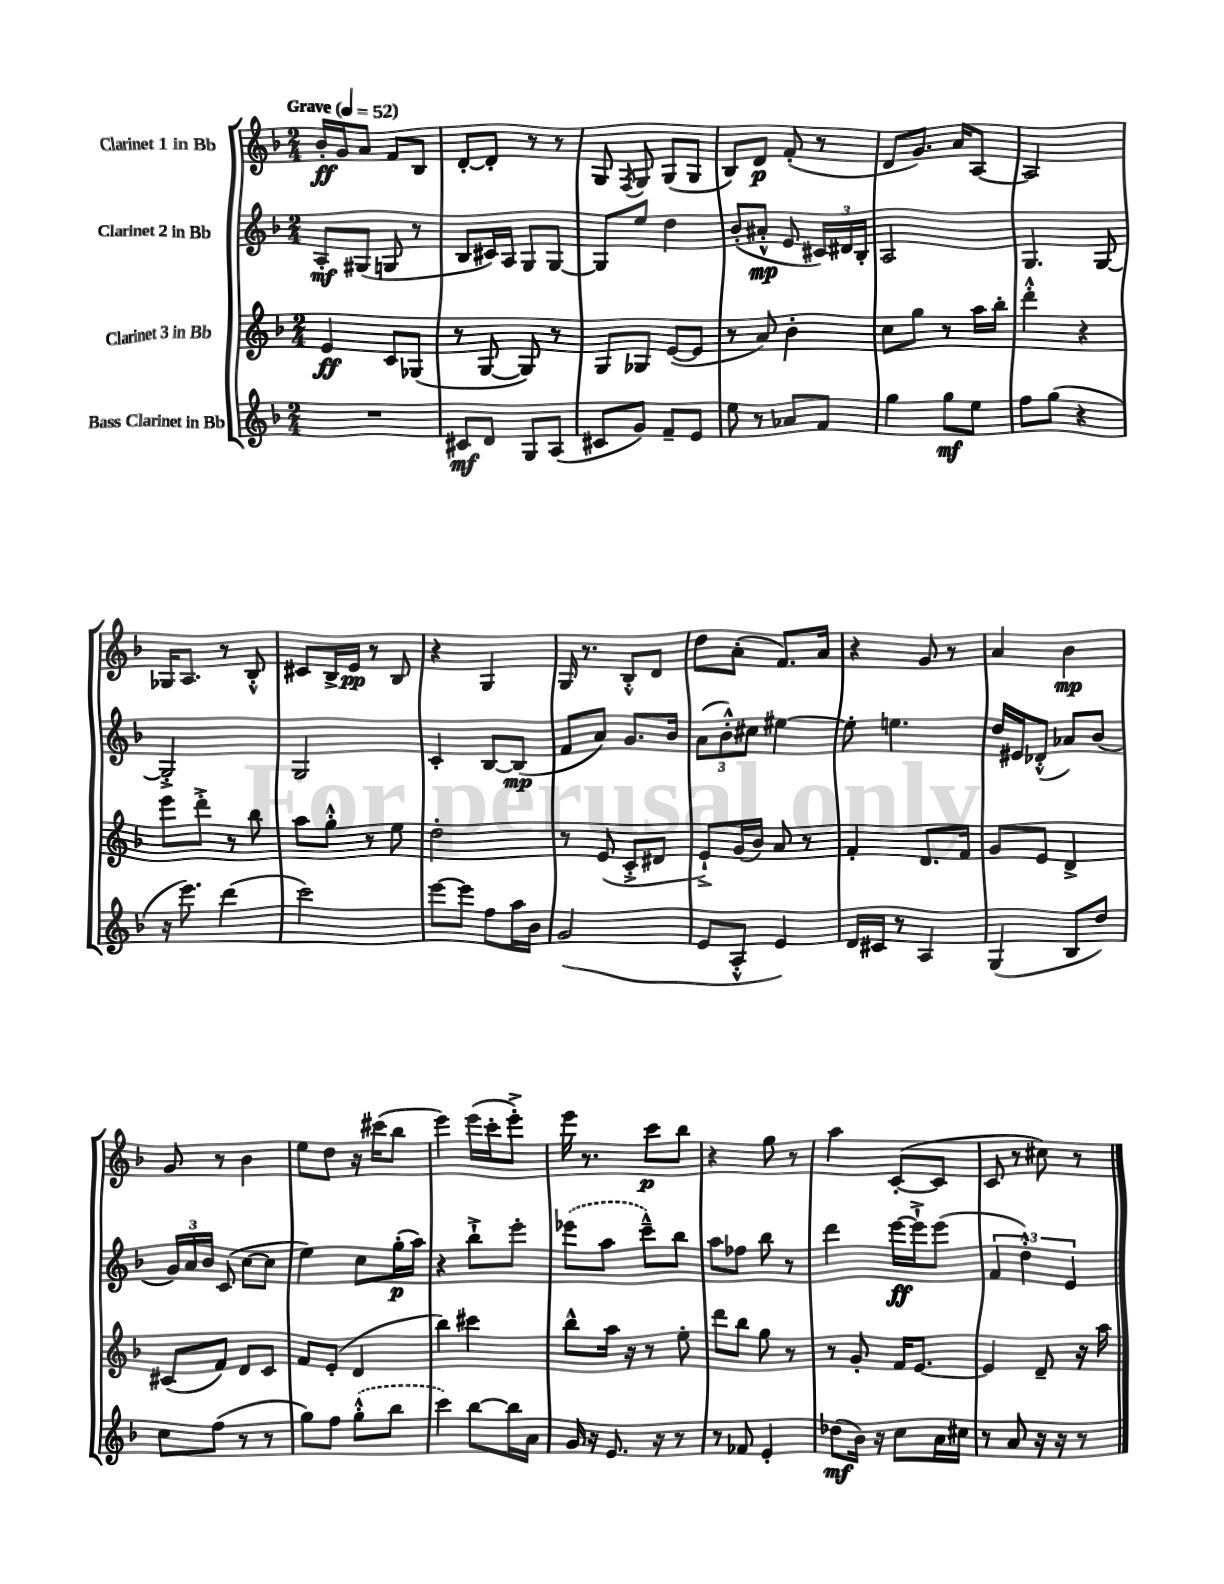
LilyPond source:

<<
\new StaffGroup <<
\new Staff = "s0" \with { instrumentName = "Clarinet 1 in Bb" } {
    \clef treble \key f \major \numericTimeSignature \time 2/4 \tempo "Grave" 4 = 52
    \autoBeamOff bes'16[-.\ff g'16 a'8] f'8[ bes8] |
    d'8[~-. d'8]-. r8 r8 |
    g8 \acciaccatura { f8 } g8 g8[( g8] |
    bes8[) d'8]\p f'8-.( r8 |
    d'8[ g'8.]) a'16[ a8]~ |
    a2 |
    ges16[ a8.] r8 bes8-.-^ |
    cis'8[ bes16-> e'16]\pp r8 bes8 |
    r4 g4 |
    g16 r8. bes8[-.-^ d'8] |
    d''8[ a'8]-.( f'8.[) a'16] |
    r4 g'8 r8 |
    a'4 bes'4\mp |
    g'8 r8 bes'4 |
    e''8[ d''8] r16 cis'''16[( bes''8] |
    e'''4) e'''16[( c'''16-. e'''8]-.->) |
    e'''16 r8. c'''8[\p bes''8] |
    r4 g''8 r8 |
    a''4 c'8[~-.( c'8] |
    c'8 r8 cis''8) r8 \bar "|." |
}
\new Staff = "s1" \with { instrumentName = "Clarinet 2 in Bb" } {
    \clef treble \key f \major \numericTimeSignature \time 2/4
    \autoBeamOff a8[-.\mf gis8]( g8 r8 |
    bes8[ cis'16) a16] g8[ g8]~ |
    g8[ e''8] d''4 |
    bes'8[-.( ais'8]-.-^\mp e'8 \tuplet 3/2 { cis'16[) dis'16 bes16]-. } |
    a2 |
    g4. g8~ |
    g2-.-> |
    g2 |
    c'4-. bes8[~ bes8]\mp( |
    f'8[ a'8]) g'8.[ bes'16] |
    \tuplet 3/2 { a'8[( bes'8-.-^) cis''8] } eis''4~ |
    eis''8-. e''4. |
    d''16[ eis'16 des'8]-.-^( aes'8[) bes'8]( |
    \tuplet 3/2 { g'16[) a'16 bes'16] } c'8( c''8[~ c''8] |
    e''4) c''8[ g''16-.\p( a''16]) |
    r4 bes''8[-!-> e'''8]-. |
    \once \slurDashed ees'''8[( a''8] c'''8[---^) bes''8] |
    a''8[ fes''8] bes''8 r8 |
    d'''4 e'''16[~\ff e'''16-!-> e'''8]( |
    \tuplet 3/2 { f'4 d''4-.-^) e'4 } \bar "|." |
}
\new Staff = "s2" \with { instrumentName = "Clarinet 3 in Bb" } {
    \clef treble \key f \major \numericTimeSignature \time 2/4
    \autoBeamOff e'4\ff c'8[ ges8]( |
    r8 g8~ g8) r8 |
    g8[ ges8] e'8[~( e'8] |
    r8 a'8) bes'4-. |
    c''8[ g''8] r8 a''16[ bes''16]-. |
    d'''4-.-^ r4 |
    e'''8[ d'''8]-.-> r8 bes''8 |
    a''8[ g''8]-.-^ r8 e''8 |
    d''2-. |
    r8 e'8( c'8[-.-> dis'8] |
    e'8[-!->) g'16( bes'16]) a'8 r8 |
    f'4-. d'8.[ f'16] |
    g'8[ e'8] d'4-> |
    cis'8[( f'8]) d'8[ cis'8] |
    f'8[ e'8]-.( d'4 |
    bes''4) cis'''4 |
    bes''8[-^ a''16] r16 r8 e''8-. |
    d'''8[ bes''8] g''8 r8 |
    r8 g'8-. f'16[ e'8.]~ |
    e'4 d'8-- r16 a''16 \bar "|." |
}
\new Staff = "s3" \with { instrumentName = "Bass Clarinet in Bb" } {
    \clef treble \key f \major \numericTimeSignature \time 2/4
    \autoBeamOff R2 |
    cis'8[\mf d'8] g8[ a8]( |
    cis'8[ g'8]) f'8[-- e'8] |
    e''8 r8 aes'8[ f'8] |
    g''4 g''8[\mf e''8] |
    f''8[ g''8]( r4 |
    r16 e'''8.) d'''4( |
    c'''2) |
    e'''8[~ e'''8] f''8[ a''16 bes'16] |
    g'2( |
    e'8[ a8]-.-^ e'4) |
    d'16[ cis'16] r8 a4 |
    g4( bes8[ d''8]) |
    c''8[ f''8]( r8 r8 |
    g''8[) f''8] \once \slurDashed g''8[-.-^( bes''8] |
    c'''4) bes''8[~ bes''16 a'16] |
    g'16 r16 e'8. r16 r8 |
    r8 fes'8 e'4-. |
    des''8[\mf( bes'16]) r16 c''8[ a'16 cis''16] |
    r8 a'8 r16 r16 r8 \bar "|." |
}
>>
>>
\layout { \context { \Score \remove "Bar_number_engraver" } }
